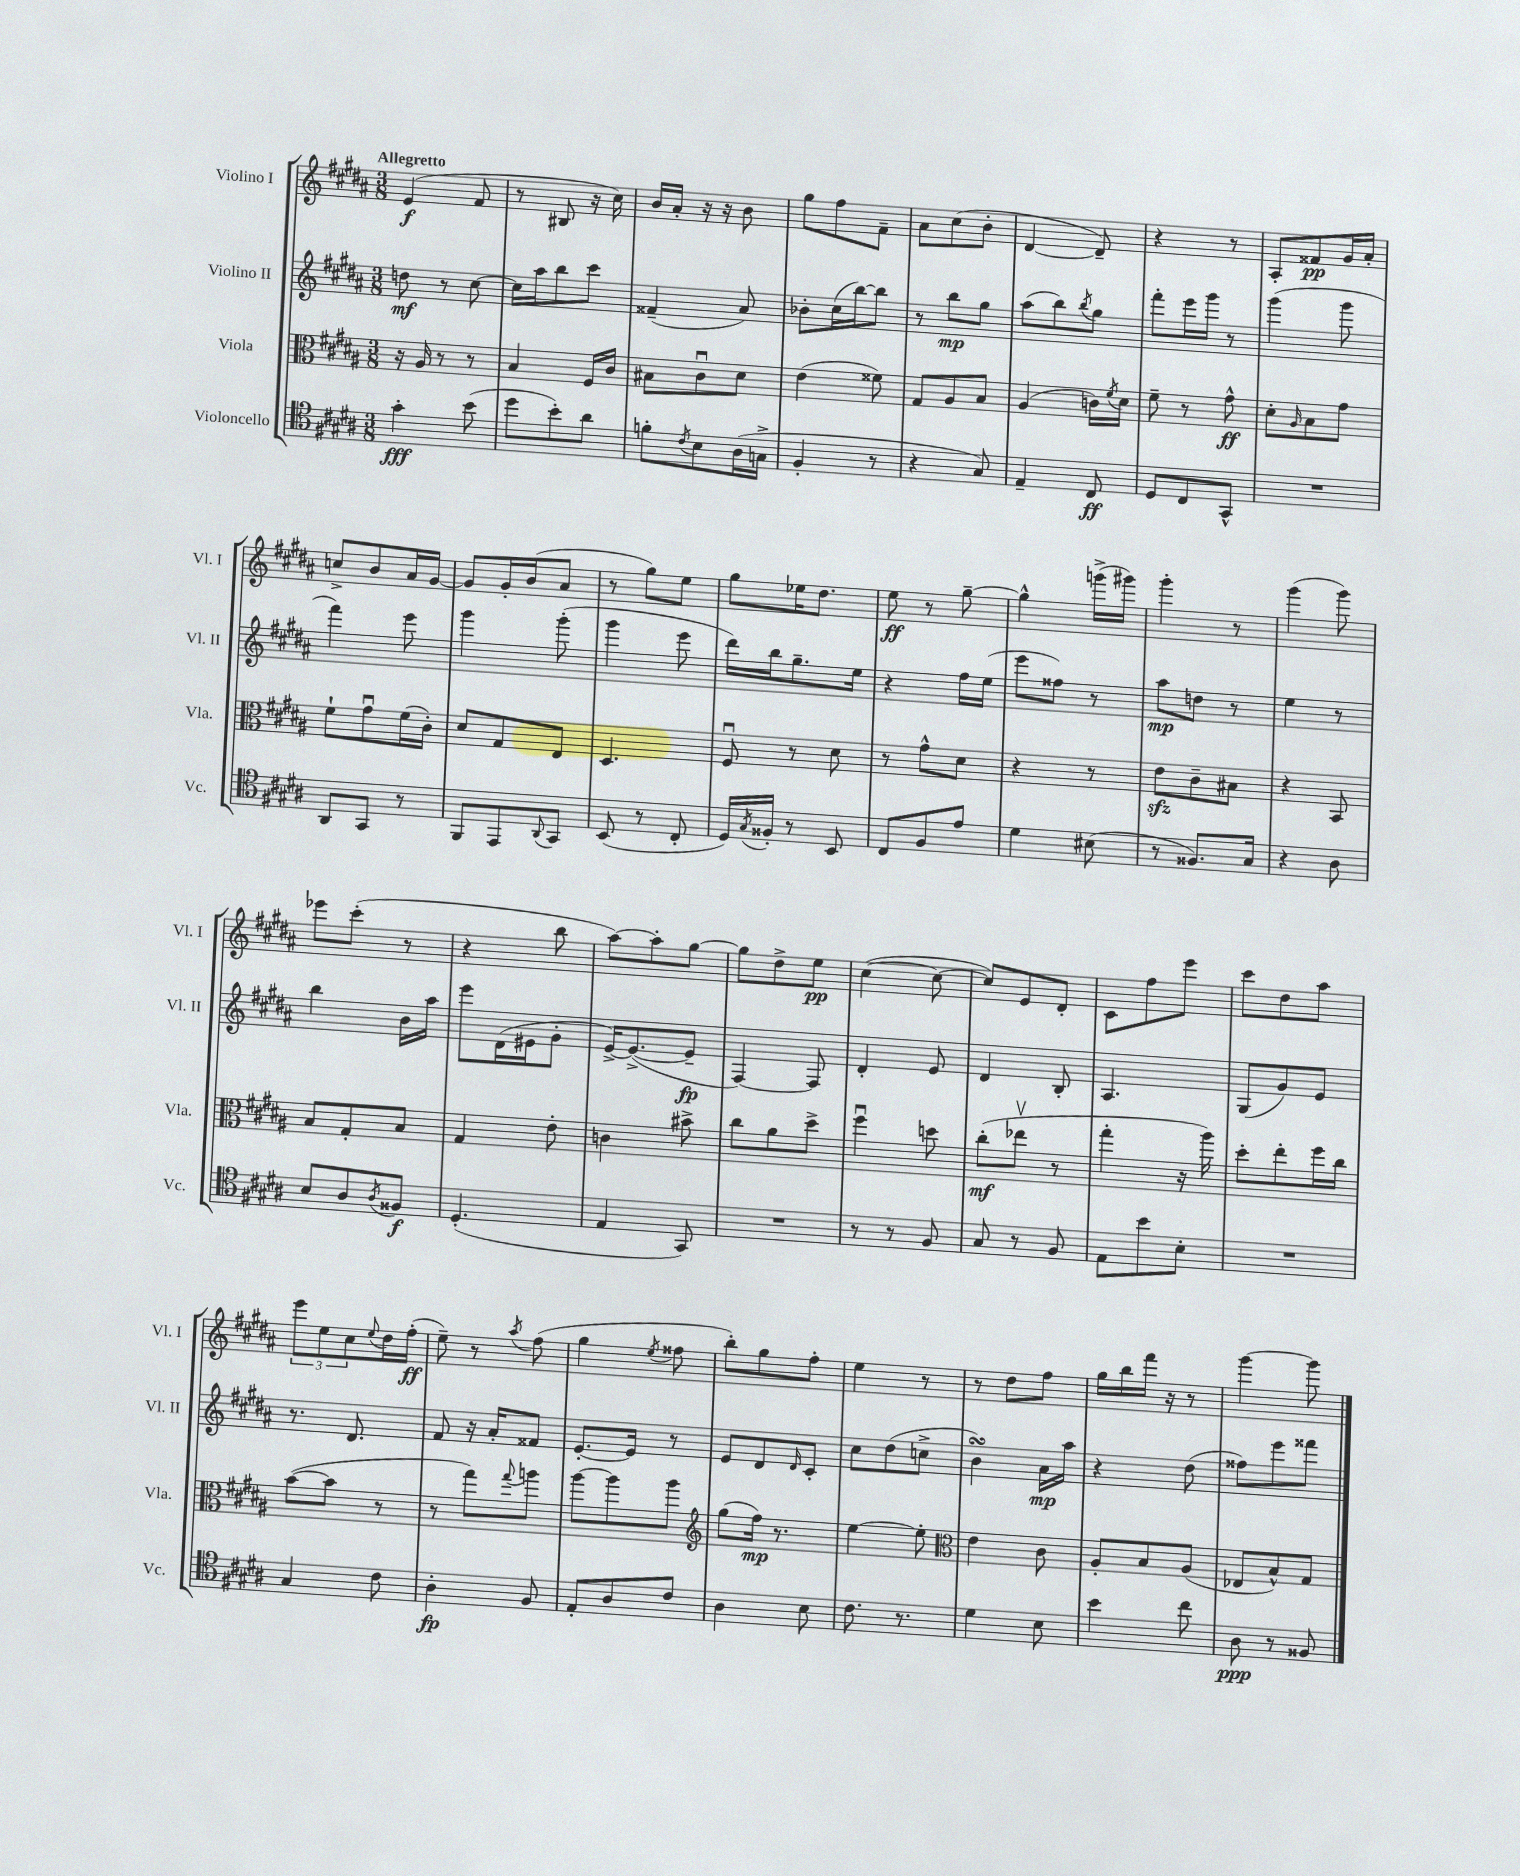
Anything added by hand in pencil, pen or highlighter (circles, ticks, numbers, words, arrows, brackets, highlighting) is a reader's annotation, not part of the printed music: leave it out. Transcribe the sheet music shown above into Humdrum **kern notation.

**kern	**dynam	**kern	**dynam	**kern	**dynam	**kern	**dynam
*part4	*part4	*part3	*part3	*part2	*part2	*part1	*part1
*staff4	*staff4	*staff3	*staff3	*staff2	*staff2	*staff1	*staff1
*I"Violoncello	*	*I"Viola	*	*I"Violino II	*	*I"Violino I	*
*I'Vc.	*	*I'Vla.	*	*I'Vl. II	*	*I'Vl. I	*
*clefC4	*	*clefC3	*	*clefG2	*	*clefG2	*
*k[f#c#g#d#a#]	*	*k[f#c#g#d#a#]	*	*k[f#c#g#d#a#]	*	*k[f#c#g#d#a#]	*
*M3/8	*	*M3/8	*	*M3/8	*	*M3/8	*
=1	=1	=1	=1	=1	=1	=1	=1
!	!	!	!	!	!	!LO:TX:a:B:t=Allegretto	!
4g#'\	fff	16r	.	8ddn\	mf	(4e/	f
.	.	16A#/	.	.	.	.	.
.	.	8r	.	8r	.	.	.
(8b\	.	8r	.	[8cc#\	.	8f#/	.
=2	=2	=2	=2	=2	=2	=2	=2
8dd#\L	.	4B/	.	16cc#\LL]	.	8r	.
.	.	.	.	16aa#\J	.	.	.
8b'\)	.	.	.	8bb\	.	8B#X/	.
8a#\J	.	16F#/LL	.	8ccc#\J	.	16r	.
.	.	16c#/JJ	.	.	.	16cc#\)	.
=3	=3	=3	=3	=3	=3	=3	=3
8fn'\L	.	8B#X\L	.	(4f##X~/	.	16b/LL	.
.	.	.	.	.	.	16a#'/JJ	.
8qc#/	.	.	.	.	.	.	.
8B\	.	8c#u\	.	.	.	16r	.
.	.	.	.	.	.	16r	.
(16A#\L	.	8d#\J	.	8a#/)	.	8b\	.
16Gn^\JJ	.	.	.	.	.	.	.
=4	=4	=4	=4	=4	=4	=4	=4
4F#'/	.	(4e\	.	8b-X'\L	.	8gg#\L	.
.	.	.	.	(16cc#\L	.	8ff#\	.
.	.	.	.	[16bb\J)	.	.	.
8r	.	8f##X\)	.	8bb\J]	.	8f#~\J	.
=5	=5	=5	=5	=5	=5	=5	=5
4r	.	8G#/L	.	8r	.	8a#\L	.
.	.	8A#/	.	8bb\L	mp	(8cc#\	.
8G#/)	.	8B/J	.	8gg#\J	.	8b'\J	.
=6	=6	=6	=6	=6	=6	=6	=6
4E~/	.	(4A#/	.	(8aa#\L	.	[4d#/	.
.	.	.	.	8bb\)	.	.	.
.	.	.	.	8qbb/	.	.	.
8C#/	ff	16cn\LL)	.	8gg#\J	.	8d#~/])	.
.	.	8qf#/	.	.	.	.	.
.	.	16d#\JJ	.	.	.	.	.
=7	=7	=7	=7	=7	=7	=7	=7
8D#/L	.	8f#~\	.	8fff#'\L	.	4r	.
8C#/	.	8r	.	16eee\L	.	.	.
.	.	.	.	16ggg#\JJ	.	.	.
8GG#^^/J	.	8g#^^\	ff	8r	.	8r	.
=8	=8	=8	=8	=8	=8	=8	=8
4.r	.	8d#'\L	.	(4ggg#\	.	8A#'/L	.
.	.	16qqA#/	.	.	.	.	.
.	.	8B\	.	.	.	8f##X/	pp
.	.	8g#\J	.	8ggg#\	.	16g#/L	.
.	.	.	.	.	.	16a#'/JJ	.
!!LO:LB:g=z
=9	=9	=9	=9	=9	=9	=9	=9
8AA#/L	.	8f#`\L	.	4fff#\)	.	8ccn^/L	.
8GG#/J	.	8g#u\	.	.	.	8b/	.
8r	.	(16f#\L	.	8eee\	.	16a#/L	.
.	.	16c#'\JJ)	.	.	.	[16g#/JJ	.
=10	=10	=10	=10	=10	=10	=10	=10
8FF#/L	.	8d#/L	.	4ggg#\	.	8g#/L]	.
8EE/	.	8G#/	.	.	.	16g#'/L	.
.	.	.	.	.	.	(16b/J	.
8qqAA#/	.	.	.	.	.	.	.
8GG#/J	.	8E/J	.	(8ggg#'\	.	8a#/J	.
=11	=11	=11	=11	=11	=11	=11	=11
(8BB/	.	4.D#/	.	4ggg#\	.	8r	.
8r	.	.	.	.	.	8gg#\L)	.
8C#'/	.	.	.	8eee\	.	8ee\J	.
=12	=12	=12	=12	=12	=12	=12	=12
16D#/LL)	.	8F#u/	.	16ddd#\LL)	.	8gg#\L	.
8qG#/	.	.	.	.	.	.	.
16F##X'/JJ	.	.	.	16bb\J	.	.	.
8r	.	8r	.	8.gg#~\	.	16ee-X\K	.
.	.	.	.	.	.	8.dd#\J	.
8BB/	.	8d#\	.	.	.	.	.
.	.	.	.	16ee\Jk	.	.	.
=13	=13	=13	=13	=13	=13	=13	=13
8C#/L	.	8r	.	4r	.	8ee\	ff
8F#/	.	8g#^^\L	.	.	.	8r	.
8e/J	.	8d#\J	.	16ff#\LL	.	[8gg#~\	.
.	.	.	.	(16ee\JJ	.	.	.
=14	=14	=14	=14	=14	=14	=14	=14
4d#\	.	4r	.	8eee\L	.	4gg#^^\]	.
.	.	.	.	8ff##X\J)	.	.	.
(8B#X\	.	8r	.	8r	.	(16gggn^\LL	.
.	.	.	.	.	.	16ggg#X\JJ)	.
=15	=15	=15	=15	=15	=15	=15	=15
8r	.	8ezz\L	.	8aa#\L	mp	4ggg#'\	.
8.F##X/L)	.	8c#~\	.	8ddn\J	.	.	.
.	.	8B#X\J	.	8r	.	8r	.
16G#/Jk	.	.	.	.	.	.	.
=16	=16	=16	=16	=16	=16	=16	=16
4r	.	4r	.	4ee\	.	(4ggg#\	.
8A#\	.	8BB/	.	8r	.	8ggg#\)	.
!!LO:LB:g=z
=17	=17	=17	=17	=17	=17	=17	=17
8B/L	.	8B/L	.	4bb\	.	8eee-X\L	.
8A#/	.	8G#'/	.	.	.	(8ccc#'\J	.
8qA#/	.	.	.	.	.	.	.
8F##X/J	f	8B/J	.	16b\LL	.	8r	.
.	.	.	.	16aa#\JJ	.	.	.
=18	=18	=18	=18	=18	=18	=18	=18
(4.D#'/	.	4G#/	.	8eee\L	.	4r	.
.	.	.	.	(16d#\L	.	.	.
.	.	.	.	16e#X\J	.	.	.
.	.	8e'\	.	8g#'\J	.	8bb\	.
=19	=19	=19	=19	=19	=19	=19	=19
4E/	.	4cn\	.	[16e^/KL)	.	[8aa#\L)	.
.	.	.	.	(8.e^/_	.	.	.
.	.	.	.	.	.	8aa#'\]	.
8GG#/)	.	8b#X^\	.	8e~/J]	fp	[8gg#\J	.
=20	=20	=20	=20	=20	=20	=20	=20
4.r	.	8cc#\L	.	[4F#/)	.	8gg#\L]	.
.	.	8a#\	.	.	.	8dd#^\	.
.	.	8dd#^\J	.	8F#/]	.	8ee\J	pp
=21	=21	=21	=21	=21	=21	=21	=21
8r	.	4ff#u\	.	4d#'/	.	([4cc#\	.
8r	.	.	.	.	.	.	.
8F#/	.	8ddn\	.	8e/	.	8cc#\_	.
=22	=22	=22	=22	=22	=22	=22	=22
8G#/	.	(8cc#'\L	mf	4d#/	.	8cc#/L])	.
8r	.	8ee-Xv\J	.	.	.	8e/	.
8F#/	.	8r	.	8B'/	.	8d#'/J	.
=23	=23	=23	=23	=23	=23	=23	=23
8E\L	.	4gg#'\	.	4.A#/	.	8c#\L	.
8b\	.	.	.	.	.	8ff#\	.
8B'\J	.	16r	.	.	.	8eee\J	.
.	.	16aa#\)	.	.	.	.	.
=24	=24	=24	=24	=24	=24	=24	=24
4.r	.	8dd#'\L	.	(8G#/L	.	8ccc#\L	.
.	.	8ee'\	.	8g#/)	.	8dd#\	.
.	.	16ff#\L	.	8e/J	.	8aa#\J	.
.	.	16cc#\JJ	.	.	.	.	.
!!LO:LB:g=z
=25	=25	=25	=25	=25	=25	=25	=25
4G#/	.	([8b\L	.	8.r	.	12eee\L	.
.	.	.	.	.	.	12ee\	.
.	.	8b\J]	.	.	.	.	.
.	.	.	.	.	.	12cc#\	.
.	.	.	.	8.d#/	.	.	.
.	.	.	.	.	.	8qqee/	.
8c#\	.	8r	.	.	.	16dd#\L	.
.	.	.	.	.	.	(16ff#'\JJ	ff
=26	=26	=26	=26	=26	=26	=26	=26
4A#'\	fp	8r	.	8f#/	.	8ee~\)	.
.	.	8gg#\L)	.	16r	.	8r	.
.	.	.	.	16a#'/KL	.	.	.
.	.	8qqgg#/	.	.	.	8qaa#/	.
8F#/	.	8aan\J	.	8f##X/J	.	(8ff#\	.
=27	=27	=27	=27	=27	=27	=27	=27
8E'/L	.	[8aa#\L	.	[8.e'/L	.	4gg#\	.
8A#/	.	8aa#\]	.	.	.	.	.
.	.	.	.	16e/Jk]	.	.	.
.	.	.	.	.	.	8qee/	.
8c#/J	.	8aa#\J	.	8r	.	8ff##X\	.
=28	=28	=28	=28	=28	=28	=28	=28
*	*	*clefG2	*	*	*	*	*
4A#\	.	(8gg#\L	.	8e/L	.	8bb'\L)	.
.	.	16ff#\Jk)	mp	8d#/	.	8gg#\	.
.	.	8.r	.	.	.	.	.
.	.	.	.	16qqd#/	.	.	.
8B\	.	.	.	8c#'/J	.	8ff#'\J	.
=29	=29	=29	=29	=29	=29	=29	=29
8.c#\	.	[4ee\	.	8cc#\L	.	4ee\	.
.	.	.	.	(8dd#\	.	.	.
8.r	.	.	.	.	.	.	.
.	.	8ee'\]	.	8ccn^\J	.	8r	.
=30	=30	=30	=30	=30	=30	=30	=30
*	*	*clefC3	*	*	*	*	*
4d#\	.	4e\	.	4bsSSs\)	.	8r	.
.	.	.	.	.	.	8dd#\L	.
8B\	.	8c#\	.	16a#\LL	mp	8ff#\J	.
.	.	.	.	16aa#\JJ	.	.	.
=31	=31	=31	=31	=31	=31	=31	=31
4b\	.	8A#'/L	.	4r	.	16gg#\LL	.
.	.	.	.	.	.	16bb\	.
.	.	8B/	.	.	.	16fff#\JJ	.
.	.	.	.	.	.	16r	.
8cc#\	.	(8A#/J	.	(8dd#\	.	8r	.
=32	=32	=32	=32	=32	=32	=32	=32
8A#\	ppp	8E-X/L	.	8ff##X\L)	.	[4ggg#\	.
8r	.	8B^^/)	.	8eee\	.	.	.
8F##X/	.	8G#/J	.	8fff##X\J	.	8ggg#\]	.
==	==	==	==	==	==	==	==
*-	*-	*-	*-	*-	*-	*-	*-
